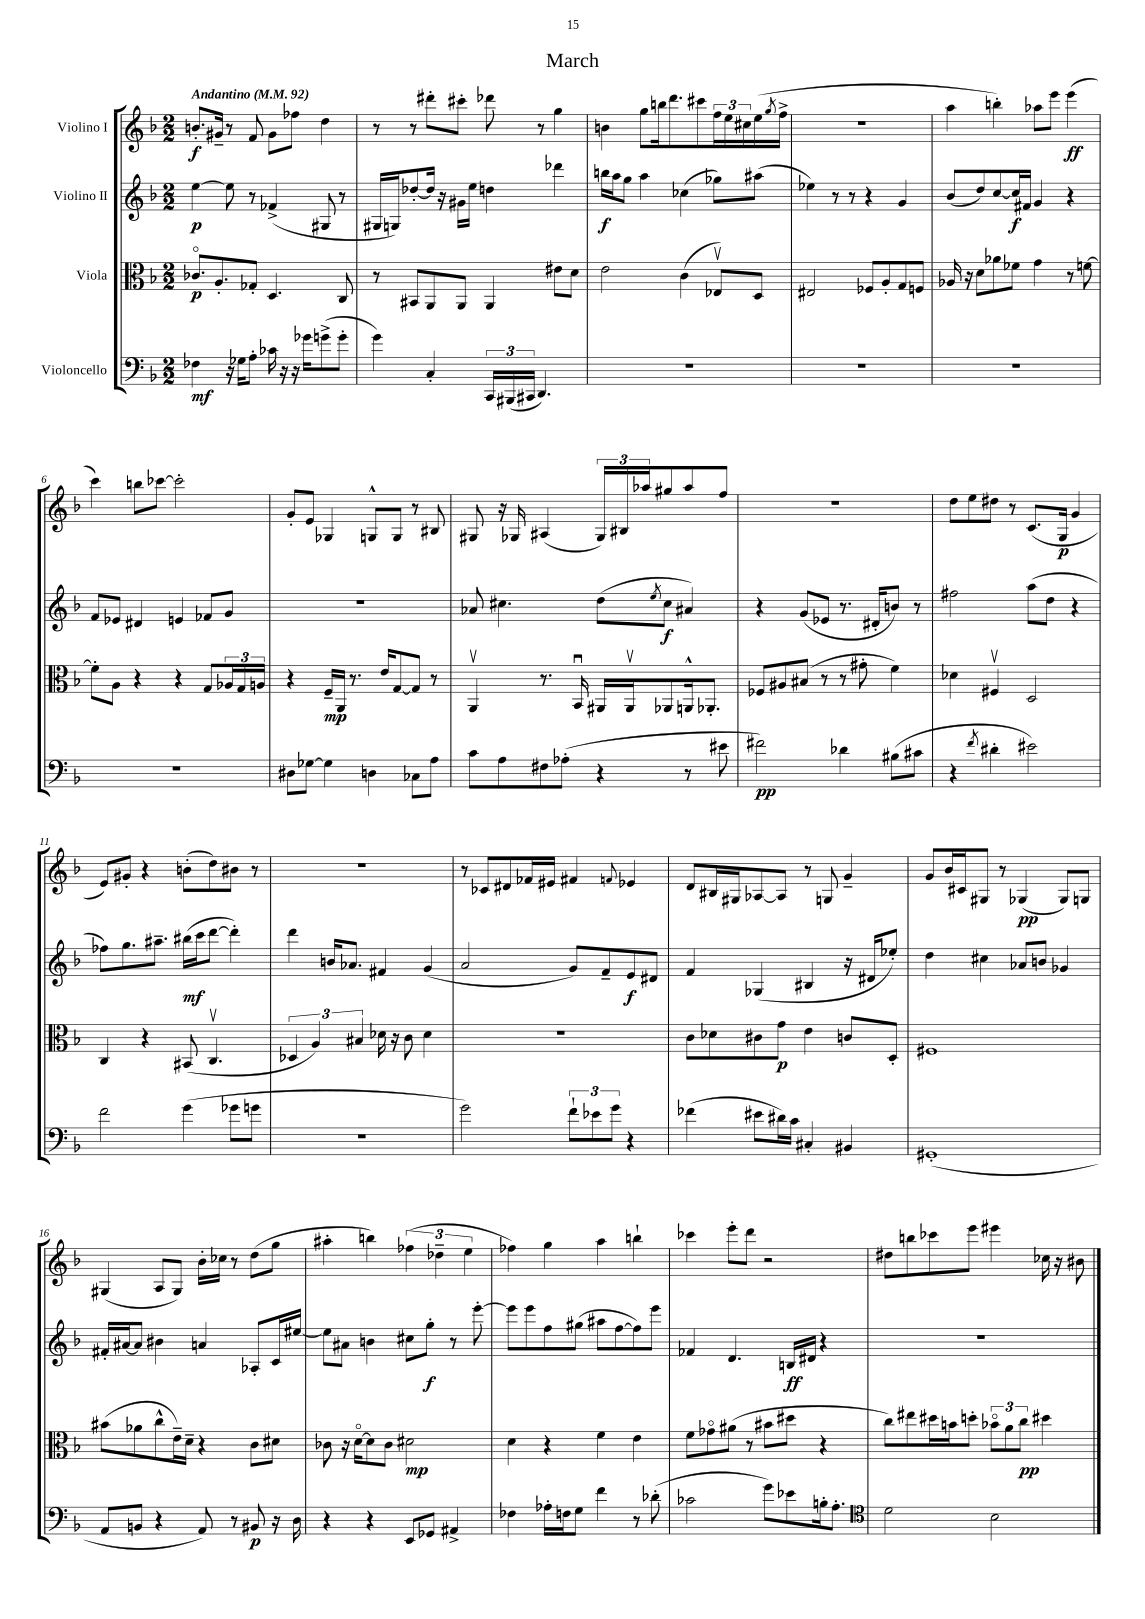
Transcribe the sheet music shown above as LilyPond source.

\header { title = "March" }
<<
\new StaffGroup <<
\new Staff = "s0" \with { instrumentName = "Violino I" } {
    \clef treble \key f \major \numericTimeSignature \time 2/2 \tempo "Andantino" 4 = 92
    b'8.-.\f gis'16-- r8 f'8 gis'8 fes''8 d''4 |
    r8 r8 dis'''8-. cis'''8-. des'''8 r8 g''4 |
    b'4 g''8 b''16 d'''8. cis'''8 \tuplet 3/2 { f''16 e''16 cis''16 } e''16( \acciaccatura { g''8 } f''16-> |
    R1 |
    a''4 b''4-.) aes''8 e'''8 e'''4\ff( |
    c'''4) b''8 ces'''8~ ces'''2-. |
    g'8-. e'8 ges4 g8-^ g8 r8 bis8 |
    gis8 r16 ges16 ais4( \tuplet 3/2 { ges16) bis16 aes''16 } gis''8 aes''8 f''8 |
    R1 |
    d''8 e''8 dis''8 r8 c'8.( g16\p g'4 |
    e'8) gis'8-. r4 b'8-.( d''8) bis'8 r8 |
    R1 |
    r8 ces'8 dis'8 fes'16 eis'16 fis'4 \appoggiatura { f'8 } ees'4 |
    d'8 bis16 gis16 aes8~ aes8 r8 g8 g'4-- |
    g'8 bes'16 cis'16 gis8 r8 ges4\pp( ges8) g8 |
    gis4( a8 gis8) bes'16-. ces''16 r8 d''8( g''8 |
    ais''4-. b''4) \tuplet 3/2 { fes''4( des''4-- e''4 } |
    fes''4) g''4 a''4 b''4-! |
    ces'''4 e'''8-. d'''8 r2 |
    dis''8 b''8 ces'''8 e'''8 eis'''4 ces''16 r16 bis'8 \bar "|." |
}
\new Staff = "s1" \with { instrumentName = "Violino II" } {
    \clef treble \key f \major \numericTimeSignature \time 2/2
    e''4~\p e''8 r8 fes'4->( gis8 r8 |
    gis16 g16) des''8~-. des''16 r16 gis'16 e''16 d''4 des'''4 |
    b''16\f a''16 g''8 a''4 ces''4( ges''8) ais''8( |
    ees''4) r8 r8 r4 g'4 |
    bes'8( d''8) c''8~ c''16\f fis'16 g'4 r4 |
    f'8 ees'8 dis'4 e'4 fes'8 g'8 |
    r1 |
    aes'8 cis''4. d''8( \acciaccatura { e''8 } cis''8\f ais'4) |
    r4 g'8( ees'8 r8. dis'16-. b'8) r8 |
    fis''2 a''8( d''8 r4 |
    fes''8) g''8. ais''8.-- bis''16\mf( c'''16 d'''8~ d'''4-.) |
    d'''4 b'16 aes'8. fis'4 g'4( |
    a'2 g'8) f'8-- e'8\f dis'8 |
    f'4 ges4( bis4 r16 dis'16 ees''8-.) |
    d''4 cis''4 aes'8 b'8 ges'4 |
    fis'16-. ais'16~ ais'8 bis'4 a'4 aes8-. c'16 eis''16~ |
    eis''8 ais'8 b'4 cis''8 g''8-.\f r8 e'''8~-. |
    e'''8 e'''8 f''8 gis''8( ais''8 f''8~ f''8) e'''8 |
    fes'4 d'4. b16\ff dis'16 r4 |
    R1 \bar "|." |
}
\new Staff = "s2" \with { instrumentName = "Viola" } {
    \clef alto \key f \major \numericTimeSignature \time 2/2
    ces'8.\flageolet\p a8.-. ges8-. d4. c8 |
    r8 bis,8 a,8 a,8 a,4 eis'8 d'8 |
    e'2 c'4( ees8\upbow) d8 |
    eis2 fes8 a8-. g8 f8 |
    aes16 r16 d'8 aes'8 fes'8 g'4 r8 f'8~ |
    f'8-. a8 r4 r4 g8 \tuplet 3/2 { aes16 g16 a16 } |
    r4 f16--\mp a,16 r8. e'16 g8~ g8 r8 |
    a,4\upbow r8. bes,16\downbow ais,16 ais,16\upbow aes,8 a,16-^ aes,8.-. |
    fes8 ais8 bis8( r8 r8 gis'8-. f'4) |
    des'4 fis4\upbow d2 |
    c4 r4 bis,8( c4.\upbow |
    \tuplet 3/2 { des4 a4) bis4 } des'16 r16 c'8 des'4 |
    R1 |
    c'8 des'8 cis'8 g'8\p e'4 c'8 d8-. |
    fis1 |
    bis'8( aes'8 c''8-^ e'16--) d'16-- r4 c'8 dis'8 |
    ces'8 r16 d'16~\flageolet d'8 ces'8 dis'2\mp |
    d'4 r4 f'4 e'4 |
    f'8 ges'8\flageolet ais'8( r8 bis'8 dis''8 r4 |
    c''8) eis''8 dis''16 b'16 d''8-. \tuplet 3/2 { bes'8\flageolet a'8 c''8\pp } dis''4 \bar "|." |
}
\new Staff = "s3" \with { instrumentName = "Violoncello" } {
    \clef bass \key f \major \numericTimeSignature \time 2/2
    fes4\mf r16 ges16 a8-. ces'16 r16 r16 ges'16 g'8->( g'8-. |
    g'4) c4-. \tuplet 3/2 { c,16 bis,,16( cis,16 } d,4.) |
    R1 |
    R1 |
    R1 |
    R1 |
    dis8 ges8~ ges4 d4 ces8 a8 |
    c'8 a8 fis8 aes8-.( r4 r8 eis'8 |
    fis'2\pp) des'4 bis8( cis'8 |
    r4 \acciaccatura { f'8 } dis'4-. eis'2) |
    f'2 g'4( ges'8 g'8 |
    r1 |
    g'2) \tuplet 3/2 { f'8-! ees'8 g'8 } r4 |
    fes'4( eis'8 dis'16) c'16 cis4-. bis,4 |
    gis,1-.( |
    a,8 b,8 r4 a,8) r8 bis,8\p r16 d16 |
    r4 r4 e,8 ges,8 ais,4-> |
    fes4 aes16-. f16 g8 f'4 r8 des'8-.( |
    ces'2 g'8) ees'8 b16-. a8.-. |
    \clef tenor d'2 bes2 \bar "|." |
}
>>
>>
